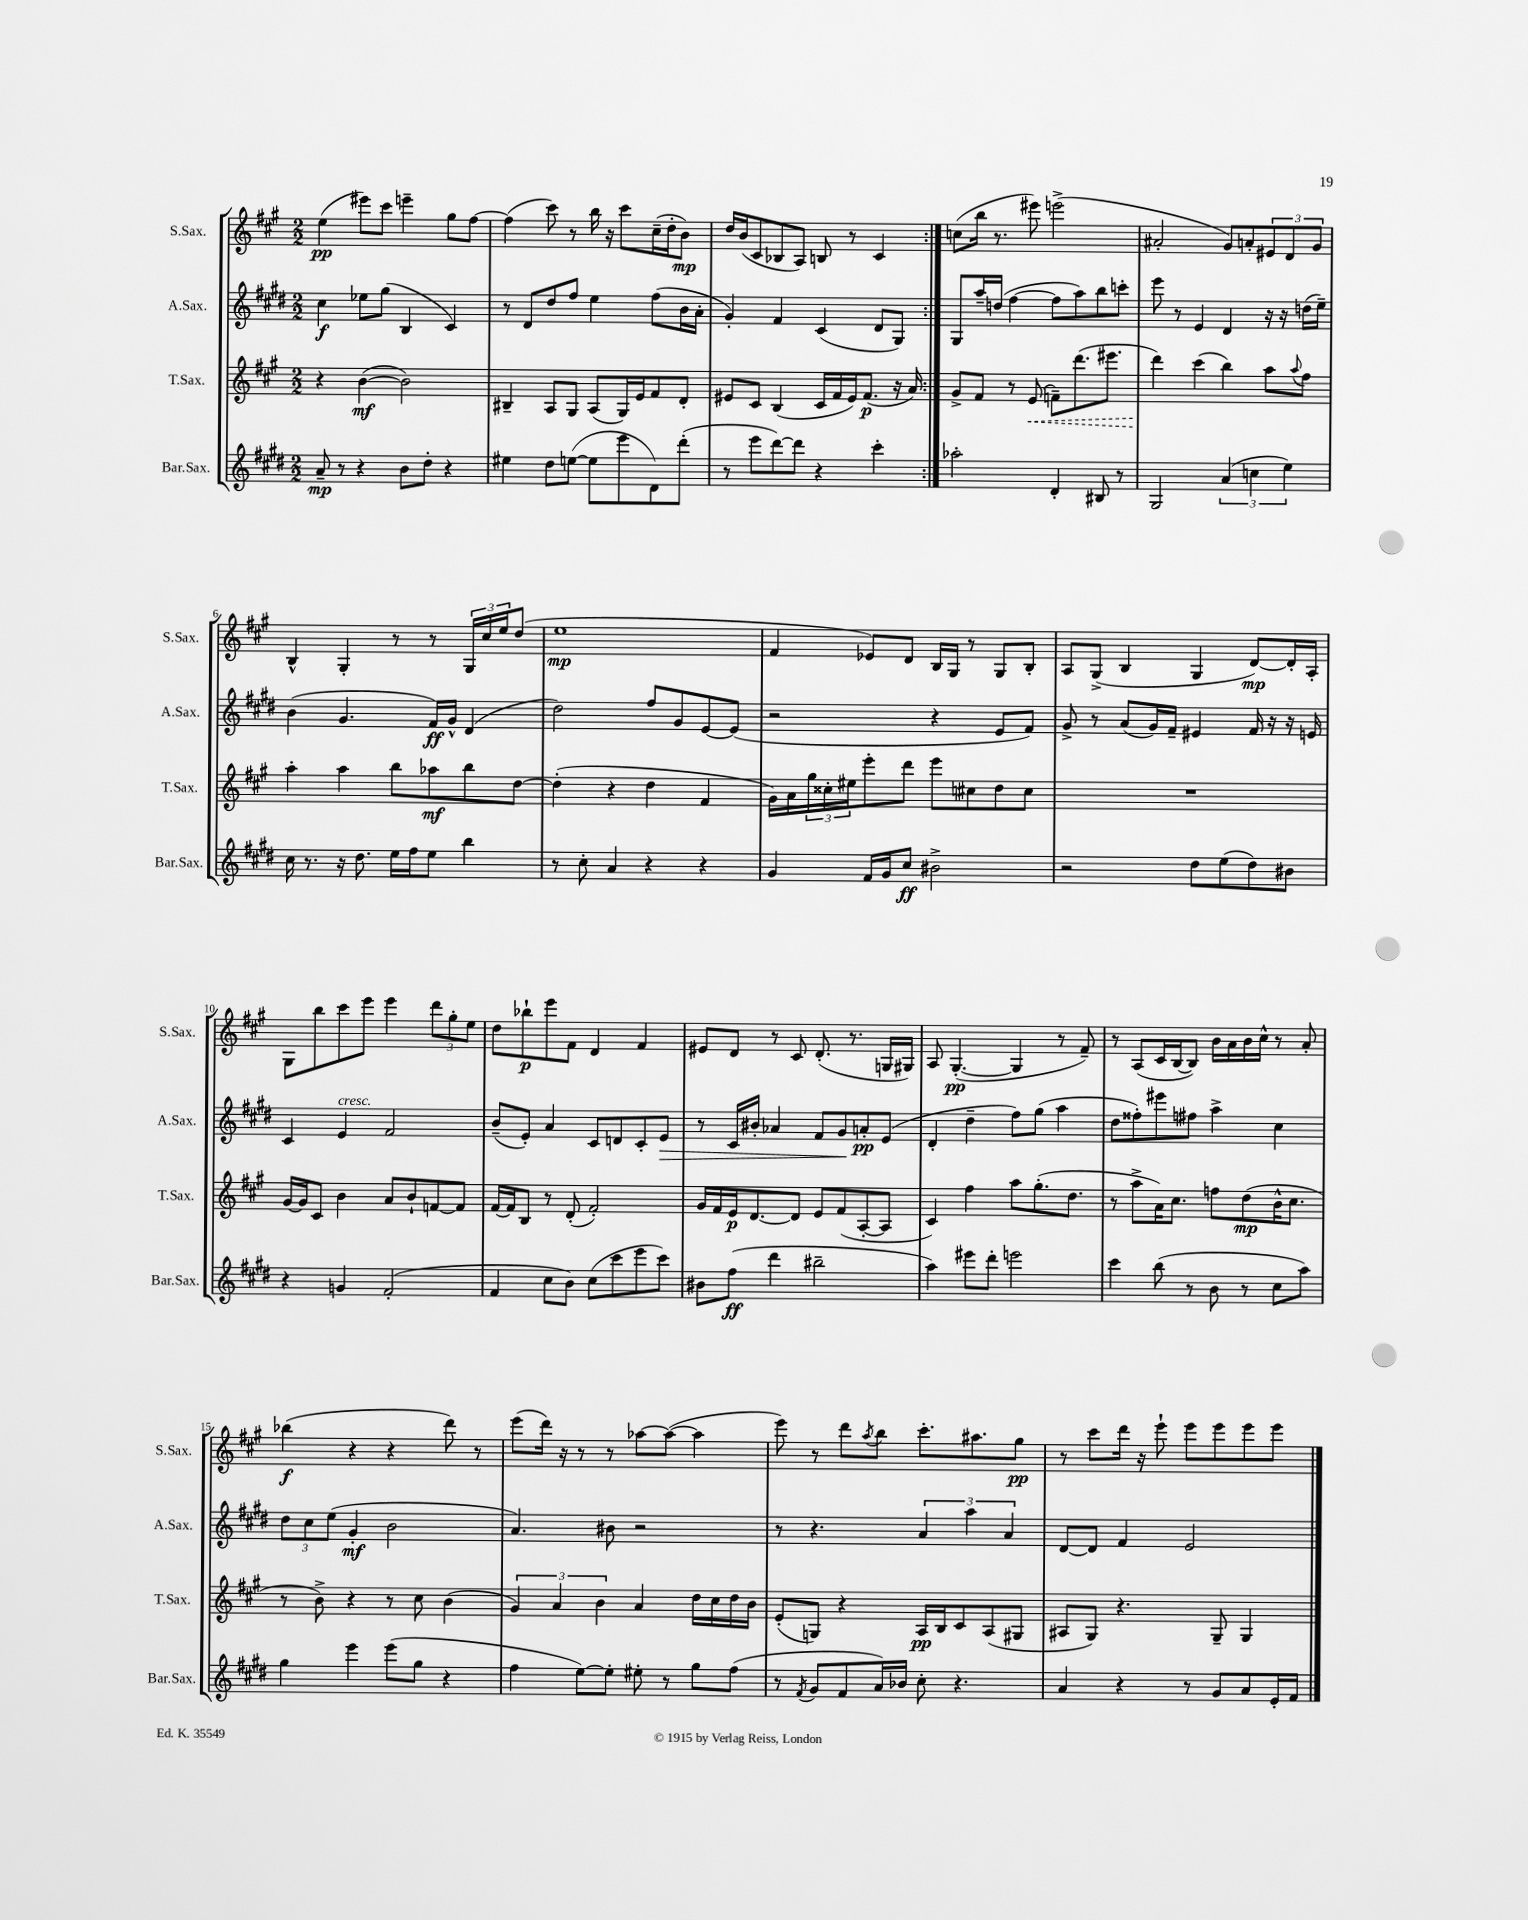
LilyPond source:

<<
\new StaffGroup <<
\new Staff = "s0" \with { instrumentName = "S.Sax." shortInstrumentName = "S.Sax." } {
    \clef treble \key a \major \numericTimeSignature \time 2/2
    \repeat volta 2 { e''4\pp( eis'''8) cis'''8 e'''4-- gis''8 fis''8~ |
    fis''4( cis'''8) r8 b''16 r16 cis'''8 cis''16--( d''16-. b'8\mp) |
    d''16 b'16( cis'8 bes8 a8) b8 r8 cis'4 | }
    c''8( b''16 r8. eis'''8) e'''2->( |
    ais'2-. gis'8) a'8-. \tuplet 3/2 { eis'8 d'8 gis'8 } |
    b4-^ gis4-. r8 r8 \tuplet 3/2 { gis16 cis''16 e''16 } d''8( |
    e''1\mp |
    fis'4 ees'8) d'8 b16 gis16 r8 gis8 b8-. |
    a8 gis8->( b4 gis4 d'8~\mp) d'16-. a16-. |
    gis8 b''8 cis'''8 e'''8 e'''4 \tuplet 3/2 { d'''8 gis''8-. e''8 } |
    d''8 bes''8-!\p e'''8 fis'8 d'4 fis'4 |
    eis'8 d'8 r8 cis'8 d'8.-.( r8. g16 gis16) |
    a8 gis4.~-.\pp( gis4 r8 fis'8--) |
    r8 a8( cis'16 b16~ b8) b'16 a'16 b'16 cis''16-^ r8 a'8-. |
    bes''4\f( r4 r4 d'''8) r8 |
    e'''8( d'''16) r16 r8 r8 aes''8~ aes''8~( aes''4 |
    e'''8) r8 d'''8 \acciaccatura { a''8 } b''8 cis'''8.-. ais''8. gis''8\pp |
    r8 cis'''8 d'''16 r16 e'''8-! e'''8 e'''8 e'''8 e'''8 \bar "|." |
}
\new Staff = "s1" \with { instrumentName = "A.Sax." shortInstrumentName = "A.Sax." } {
    \clef treble \key e \major \numericTimeSignature \time 2/2
    \repeat volta 2 { cis''4\f ees''8 gis''8( b4 cis'4) |
    r8 dis'8 dis''8 fis''8 e''4 fis''8( b'16 a'16-. |
    gis'4-.) fis'4 cis'4( dis'8 gis8) | }
    gis8 a''16-- d''16( fis''4~ fis''8 a''8) b''8 c'''8-. |
    e'''8 r8 e'4 dis'4 r16 r16 d''16( e''16--) |
    b'4( gis'4. fis'16\ff) gis'16-^ dis'4( |
    dis''2) fis''8 gis'8 e'8~ e'8( |
    r2 r4 e'8 fis'8) |
    gis'8-> r8 a'8( gis'16) fis'16-- eis'4 fis'16 r16 r16 e'16 |
    cis'4 e'4^\markup { \italic "cresc." } fis'2 |
    b'8--( e'8-.) a'4 cis'8 d'8 cis'8-. e'8\> |
    r8 cis'16 bis'16-. aes'4 fis'8 gis'8\! a'8-.\pp e'8( |
    dis'4-. dis''4-- fis''8) gis''8( a''4 |
    dis''8 fisis''8-.) eis'''8 fis''8 a''4-> cis''4 |
    \tuplet 3/2 { dis''8 cis''8 e''8( } gis'4-.\mf b'2 |
    a'4.) bis'8 r2 |
    r8 r4. \tuplet 3/2 { a'4 a''4 a'4 } |
    dis'8~ dis'8 fis'4 e'2 \bar "|." |
}
\new Staff = "s2" \with { instrumentName = "T.Sax." shortInstrumentName = "T.Sax." } {
    \clef treble \key a \major \numericTimeSignature \time 2/2
    \repeat volta 2 { r4 b'4~\mf( b'2) |
    bis4-- a8 gis8 a8( gis16) e'16 fis'8 d'8-. |
    eis'8 cis'8 b4( cis'16 fis'16 eis'16) fis'8.\p( r16 a'16) | }
    gis'8-> fis'8 r8 \once \override Hairpin.style = #'dashed-line e'8\<( f'8--) d'''8.( eis'''8. |
    d'''4\!) cis'''4( b''4) a''8 \appoggiatura { a''8 } fis''8 |
    a''4-. a''4 b''8 aes''8\mf b''8 d''8~ |
    d''4-.( r4 d''4 fis'4 |
    gis'16) a'16 \tuplet 3/2 { gis''16 cisis''16-. eis''16 } e'''8-. d'''8 e'''8 cis''8 d''8 cis''8 |
    R1 |
    gis'16~ gis'16 cis'8 b'4 a'8 b'8-! f'8~ f'8 |
    fis'16~ fis'16 b8 r8 d'8-.( fis'2-.) |
    gis'16 fis'16 e'16\p d'8.~ d'8 e'8 fis'8( a8~-. a8 |
    cis'4) fis''4 a''8 gis''8.-.( d''8. |
    r8 a''8-> a'16) cis''8. f''8 d''8\mp( b'16-^ cis''8. |
    r8 b'8->) r4 r8 cis''8 b'4( |
    \tuplet 3/2 { gis'4) a'4 b'4 } a'4 d''16 cis''16 d''16 b'16 |
    e'8-.( g8) r4 a16\pp b16 cis'8 a8( gis8 |
    ais8 gis8) r4. gis8-- gis4 \bar "|." |
}
\new Staff = "s3" \with { instrumentName = "Bar.Sax." shortInstrumentName = "Bar.Sax." } {
    \clef treble \key e \major \numericTimeSignature \time 2/2
    \repeat volta 2 { a'8--\mp r8 r4 b'8 dis''8-. r4 |
    eis''4 dis''8 e''8~( e''8 e'''8 dis'8) dis'''8-.( |
    r8 e'''8 dis'''8~) dis'''8 r4 cis'''4-. | }
    aes''2-. dis'4-. bis8 r8 |
    gis2 \tuplet 3/2 { a'4( c''4 e''4) } |
    cis''16 r8. r16 dis''8. e''16 fis''16 e''8 b''4 |
    r8 cis''8-. a'4 r4 r4 |
    gis'4 fis'16 gis'16 cis''8\ff bis'2-> |
    r2 dis''8 e''8( dis''8) bis'8 |
    r4 g'4 fis'2-.( |
    fis'4 cis''8 b'8) cis''8( cis'''8 e'''8 cis'''8) |
    bis'8 fis''8\ff( dis'''4 bis''2-- |
    a''4) eis'''8 dis'''8-. e'''2 |
    cis'''4 b''8( r8 b'8 r8 cis''8 a''8) |
    gis''4 e'''4 e'''8( gis''8 r4 |
    fis''4 e''8~) e''8-. eis''8-. r8 gis''8 fis''8( |
    r8 \acciaccatura { fis'8 } gis'8 fis'8 a'16) bes'16 cis''8-. r4. |
    a'4 r4 r8 gis'8 a'8 e'16-. fis'16 \bar "|." |
}
>>
>>
